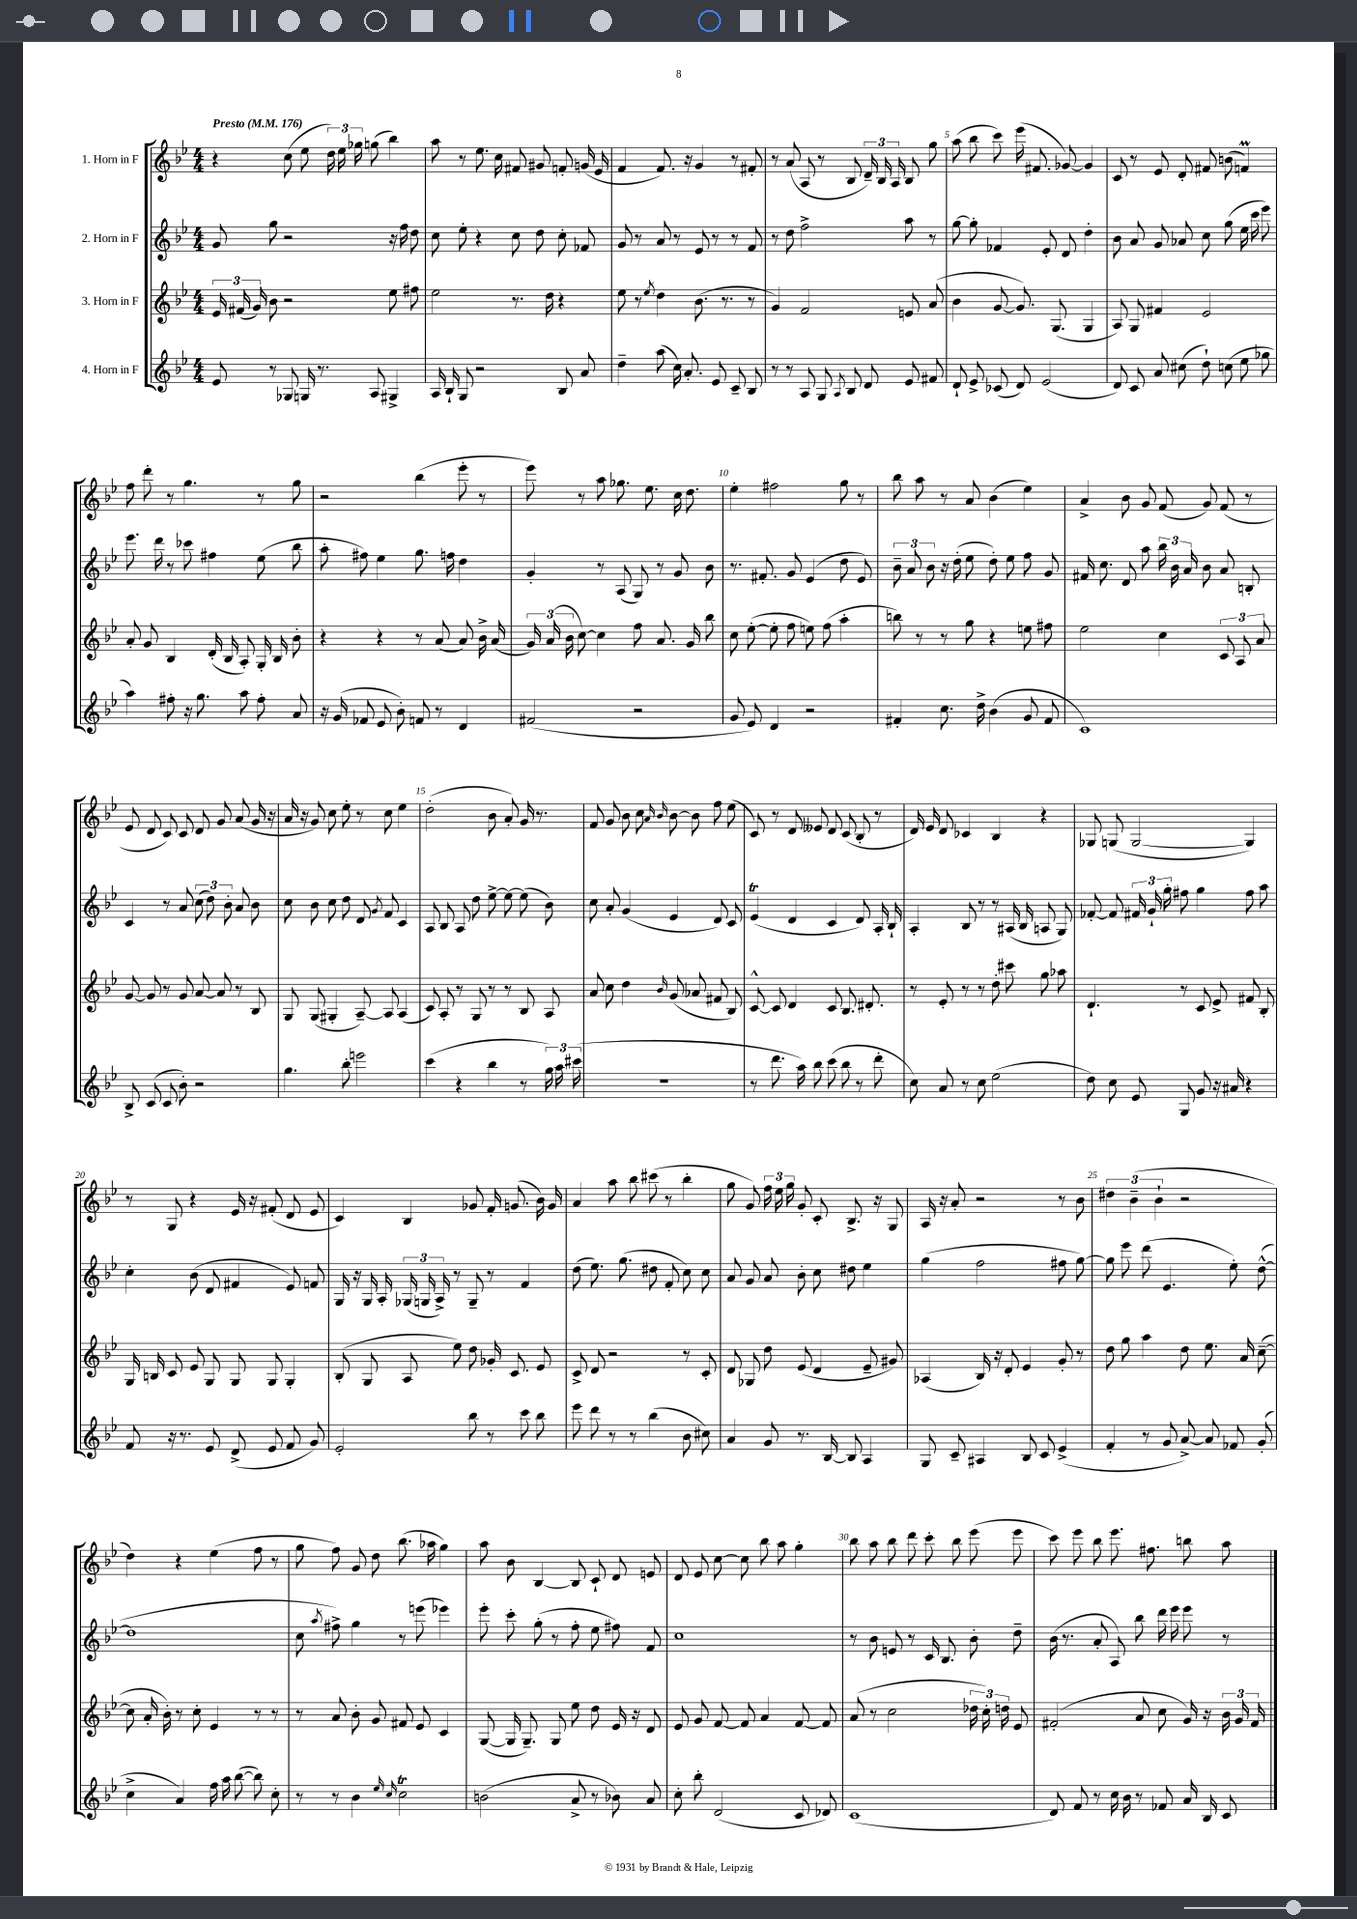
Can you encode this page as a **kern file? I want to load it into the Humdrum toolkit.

**kern	**kern	**kern	**kern
*part4	*part3	*part2	*part1
*staff4	*staff3	*staff2	*staff1
*I"4. Horn in F	*I"3. Horn in F	*I"2. Horn in F	*I"1. Horn in F
*clefG2	*clefG2	*clefG2	*clefG2
*k[b-e-]	*k[b-e-]	*k[b-e-]	*k[b-e-]
*M4/4	*M4/4	*M4/4	*M4/4
*MM176	*MM176	*MM176	*MM176
=1	=1	=1	=1
!	!	!	!LO:TX:a:B:t=Presto
8e-/	24e-/	8g/	4r
.	(24f#X/	.	.
.	24g/)	.	.
8r	8b-\	8gg\	.
8G-X/	2r	2r	(8cc\
16Gn/	.	.	8ee-\
8.r	.	.	.
.	.	.	24dd\)
.	.	.	24ee-\
.	.	.	24gg-X\
8A/	.	.	(8ggn\
4G#X^/	8ee-\	16r	4bb-\)
.	.	16ff\	.
.	8ff#X\	8dd\	.
=2	=2	=2	=2
16A/	2ee-\	8cc\	8aa\
16B-`/	.	.	.
8G/	.	8ee-'\	8r
2r	.	4r	8.ee-\
.	.	.	16cc\
.	8.r	8cc\	8f#X/
.	.	8dd\	8g#X/
.	16dd\	.	.
8B-/	4r	8cc'\	8fn'/
8a/	.	8f-X/	(16gn/
.	.	.	16e-/
=3	=3	=3	=3
4dd~\	8ee-\	8g/	4f/
.	8r	8r	.
.	8qee-/	.	.
(8aa\	4dd\	8a/	8.f/)
16cc\)	.	8r	.
8.a'/	.	.	16r
.	(8.b-\	8e-/	4g/
8e-/	.	8r	.
.	8.r	.	.
8c~/	.	8r	8r
8B-/	8r	8f/	8f#X'/
=4	=4	=4	=4
8r	4g/)	8r	8r
8r	.	8dd\	(8a/
8A/	2f/	2ff^\	8A/
8G/	.	.	8r
8qA/	.	.	.
8B-/	.	.	8B-/
8d/	.	.	24d~/)
.	.	.	24B-/
.	.	.	24A/
8e-/	8en/	8aa\	8B-/
8f#X/	(8a/	8r	8gg\
=5	=5	=5	=5
8d`/	4b-\	[8gg\	(8aa\
8e-^/	.	8gg'\]	8bb-\
(8c-X/	[8g/	4f-X/	8ccc\)
8d/)	8.g/])	.	(16eee-\
.	.	.	8.f#X/
(2e-/	.	8e-'/	.
.	(8.G/	.	.
.	.	8d/	[8g-X/)
.	4G/	4dd'\	4g-/]
=6	=6	=6	=6
8d/)	8A/)	8b-\	8c/
8c/	8G/	8a/	8r
8a/	4f#X/	8g/	8e-/
(8cc#X\	.	8a-X/	8d'/
8dd`\)	2e-/	8cc\	8f#X/
(8ccn\	.	(8gg\	(8bn\
8ee-\	.	16ee-\	4fnM/)
.	.	16ccc\	.
8gg-X\	.	8eee-\)	.
!!LO:LB:g=z
=7	=7	=7	=7
4aa\)	8a'/	8.eee-\	8ff\
.	8g/	.	8ddd'\
.	.	16ddd\	.
8ff#X'\	4B-/	8r	8r
16r	.	8ccc-X\	4.gg\
8.gg\	.	.	.
.	(16d'/	4ff#X\	.
.	16B-/	.	.
8aa\	8A'/)	.	.
8ff#'\	16G'/	(8ee-\	8r
.	16B-/	.	.
8a/	8b-'\	8bb-\	8gg\
=8	=8	=8	=8
16r	4r	8aa'\	2r
(16g/	.	.	.
8f-X/	.	8ff#X\)	.
8e-/	4r	4ee-\	.
8b-'\)	.	.	.
8fn/	8r	8.gg\	(4bb-\
8r	(8a/	.	.
.	.	16ffn\	.
4d/	8a/)	4dd\	8eee-'\
.	16b-^\	.	8r
.	(16a/	.	.
=9	=9	=9	=9
(2f#X/	24g/)	4g'/	8eee-\)
.	(24a/	.	.
.	24b-\	.	.
.	[8cc\)	.	8r
.	4cc\]	8r	8aa\
.	.	(8A/	8.gg-X\
2r	8ff\	8G/)	.
.	.	.	8.ee-\
.	8.a/	8r	.
.	.	8g/	16cc\
.	16g/	.	8.dd\
.	8bb-\	8b-\	.
=10	=10	=10	=10
8g/	8cc\	8.r	4ee-'\
8e-/)	([8ee-'\	.	.
.	.	8.f#X'/	.
4d/	8ee-'\]	.	2ff#X\
.	8ff\	8g/	.
2r	8een\)	(4e-/	.
.	(8ff\	.	.
.	4aa'\	8dd\	8gg\
.	.	8e-/)	8r
=11	=11	=11	=11
4f#X'/	8bbn\)	12b-~\	8bb-\
.	.	12a/	.
.	8r	.	8aa\
.	.	12b-\	.
8.cc\	8r	16r	8r
.	.	(16dd'\	.
.	8gg\	8ee-\	8a/
16dd^\	.	.	.
(4b-\	4r	8dd'\)	(4b-\
.	.	8ee-\	.
8g/	8een\	8ff\	4ee-\)
8f#/	8ff#X\	8g/	.
=12	=12	=12	=12
1c)	2ee-\	16f#X/	4a^/
.	.	8.cc\	.
.	.	8d/	8b-\
.	.	8aa\	8g/
.	4cc\	24bb-\	(8f/
.	.	24b-\	.
.	.	24a/	.
.	.	8b-\	8g/)
.	12c/	8a/	(8f/
.	12A/	.	.
.	.	8Bn'/	8r
.	12a/	.	.
!!LO:LB:g=z
=13	=13	=13	=13
8B-^/	[8g/	4c/	8e-/
(8c/	8g/]	.	8d/
8c/	8r	8r	8c/)
8b-'\)	8g/	8a/	8c/
2r	[8a/	(12cc\	8d/
.	.	12dd\)	.
.	8a/]	.	8g/
.	.	12b-'\	.
.	8r	8a/	(8a/
.	8B-/	8b-\	16g/
.	.	.	16r
=14	=14	=14	=14
4.gg\	8G/	8cc\	16a/
.	.	.	16r
.	(8G/	8b-\	8g/)
.	4G#X'/	8cc\	8cc\
8bb-'\	.	8dd\	8ee-'\
2eeen\	[8A~/)	8d/	8r
.	.	8qg/	.
.	8A/]	8f/	8cc\
.	(4A/	4c/	4ee-\
=15	=15	=15	=15
(4ccc\	8c/)	8A/	(2dd'\
.	8A'/	8B-/	.
4r	8r	8A/	.
.	8G/	8dd\	.
4bb-\	8r	[8ee-^\	8b-\
.	8r	8ee-\_	8a'/)
8r	8B-/	(8ee-\]	16g/
.	.	.	8.r
24gg\)	8A/	8b-\)	.
24aa\	.	.	.
(24ccc#X\	.	.	.
=16	=16	=16	=16
1r	8a/	8cc\	8f/
.	8cc\	8a'/	8g/
.	4dd\	(4g/	8b-\
.	.	.	8cc\
.	.	.	16qqa/
.	16qqb-/	.	16qqb-/
.	(8g/	4e-/	[8b-\
.	8a-X/	.	8b-\]
.	8f#X/	8d/)	8ff\
.	8B-/)	8c/	(8ee-\
=17	=17	=17	=17
8r	[8c^^/	(4e-T/	8c/)
8.ddd\	8c/]	.	8r
.	4d/	4d/	8d/
16aa\)	.	.	.
8bb-\	.	.	8e--X/
(8ccc\	8c/	4c/	8d/
8bb-\	8.B-/	.	(8c/
8r	.	8d/)	8B-'/
.	8.d#X'/	.	.
8ddd'\	.	16A'/	8r
.	.	16B-`/	.
=18	=18	=18	=18
8cc\)	8r	4A'/	16d/)
.	.	.	16e-/
8a/	8e-'/	.	8d/
8r	8r	8B-/	4c-X/
8cc\	8r	8r	.
(2ee-\	8dd'\	8r	4B-/
.	8ccc#X\	(16A#X/	.
.	.	16B-/	.
.	8gg\	8An/	4r
.	8aa-X\	8G/)	.
=19	=19	=19	=19
8dd\)	4.d`/	[8f-X'/	8G-X/
8cc\	.	8f-/]	(8Gn/
8e-/	.	24f#X/	[2G/
.	.	24g`/	.
.	.	24gg'\	.
8G/	8r	8ff#X\	.
8g/	8c/	4gg\	.
16r	8e-^/	.	.
16a#X/	.	.	.
4r	8f#X/	8ff#\	4G/])
.	8B-'/	8aa\	.
!!LO:LB:g=z
=20	=20	=20	=20
8f/	16G/	4cc'\	8r
.	16Bn/	.	.
16r	8c/	.	8G/
8.r	.	.	.
.	8e-/	(8b-\	4r
8e-/	8G/	8d/	.
(8d^/	8G/	4f#X/	16e-/
.	.	.	16r
8e-/	8G/	.	(8f#X'/
8f/	4G'/	8e-/)	8d/
8g/)	.	8fn/	8e-/
=21	=21	=21	=21
2e-'/	(8B-'/	16G/	4c/)
.	.	16r	.
.	8G/	16G/	.
.	.	16A'/	.
.	8A/	(24G-X/	4B-/
.	.	24Gn/	.
.	.	24A^/)	.
.	8ee-\)	8r	.
8bb-\	8dd\	8G~/	8g-X/
8r	16g-X'/	8r	16f'/
.	8.c/	.	(8.gn/
8ccc\	.	4f/	.
8bb-\	8e-/	.	16b-\)
.	.	.	16g/
=22	=22	=22	=22
8eee-\	8c^/	(8dd\	4a/
8ddd\	8d/	8.ee-\)	.
8r	2r	.	8aa\
.	.	(8.gg\	.
8r	.	.	8bb-\
(4bb-\	.	8dd#X\	(8ccc#X\
.	.	8f'/	8r
8b-\	8r	8cc\)	4bb-'\
8cc#X\)	8c'/	8cc\	.
=23	=23	=23	=23
4a/	8d/	8a/	8gg\
.	8G-X/	8g/	8g/)
8g/	8dd\	8a/	24ff\
.	.	.	24ee-\
.	.	.	24gg\
8.r	(8e-/	8b-'\	8g'/
.	4d/	8cc\	8c'/
[16B-/	.	.	.
8B-/]	.	8dd#X\	8.B-^/
4A/	8e-~/	4ee-\	.
.	.	.	16r
.	8g#X/)	.	8G/
=24	=24	=24	=24
8G/	(4A-X/	(4gg\	16A/
.	.	.	16r
8c~/	.	.	8a'/
4A#X/	16B-/)	2ff\	2r
.	16r	.	.
.	8d'/	.	.
8B-/	4e-/	.	.
8c/	.	.	.
(4e-^/	8g'/	8ff#X\	8r
.	8r	[8gg\)	8b-\
=25	=25	=25	=25
4f'/	8dd\	8gg\]	6dd#X\
.	8gg\	8eee-\	.
.	.	.	(6b-~\
8r	4aa\	(8ddd\	.
.	.	.	6b-`\
8g/	.	4.e-/	.
[8a^/)	8dd\	.	2r
8a/]	8.ee-\	.	.
8f-X/	.	8ee-'\)	.
.	16a/	.	.
(8g'/	([8cc~\	([8dd^^\	.
!!LO:LB:g=z
=26	=26	=26	=26
4cc^\	8cc\]	1dd]	4dd\)
.	16a'/	.	.
.	16b-'\)	.	.
4a/)	8r	.	4r
.	8cc'\	.	.
16ff\	4e-/	.	(4ee-\
16aa\	.	.	.
([8bb-\	.	.	.
8bb-\])	8r	.	8ff\
8cc'\	8r	.	8r
=27	=27	=27	=27
8r	8r	8cc\	8gg\
.	.	8qaa/	.
8r	8a/	8ff#X^\)	8ff\)
4b-\	8b-'\	4gg\	8g/
.	8g/	.	8dd\
16qqee-/	.	.	.
16qqcc/	.	.	.
2ccT\	8f#X/	8r	(8.bb-\
.	8e-/	(8eeen\	.
.	.	.	16aa-X\
.	4c/	4eee-X\)	4gg\)
=28	=28	=28	=28
(2bn\	([8G/	8eee-'\	8aa\
.	16G/]	8ccc'\	8b-\
.	8.G~/)	.	.
.	.	(8gg'\	[4B-/
.	8G/	8r	.
8a^/	8ee-\	8ff'\	8B-/]
8r	8dd\	8ee-\	8c`/
8b-X\)	16e-/	8ff#X\)	8d/
.	16r	.	.
8a/	8d/	8f/	8en/
=29	=29	=29	=29
8cc'\	8e-/	1cc	8d/
8bb-'\	8g/	.	8e-/
(2d/	[8f/	.	[8cc\
.	8f/]	.	8cc\]
.	4a/	.	8bb-\
.	.	.	8aa\
8c/	[8f/	.	4gg'\
8d-X/)	8f/]	.	.
=30	=30	=30	=30
(1c	(8a/	8r	8bb-\
.	8r	8b-\	8aa\
.	2cc\	8en/	8bb-\
.	.	8r	8ddd\
.	.	16c/	8ccc'\
.	.	8.B-/	.
.	.	.	8bb-\
.	24dd-X\	8b-'\	(8eee-\
.	24cc'\)	.	.
.	24ddn\	.	.
.	8e-/	8dd~\	8eee-\
=31	=31	=31	=31
8d/)	(2f#X'/	(16b-\	8ccc\)
.	.	8.r	.
8f/	.	.	8eee-\
8r	.	8a'/	8bb-\
16cc\	.	8A/)	8.eee-\
16b-\	.	.	.
8r	8a/	8bb-\	.
.	.	.	8.ff#X\
8f-X/	8cc\	16ddd\	.
.	.	16eee-\	.
16a/	16g/)	8eee-\	8bbn\
16B-/	16r	.	.
8c/	24b-\	8r	8aa\
.	24g/	.	.
.	24f#/	.	.
==	==	==	==
*-	*-	*-	*-
